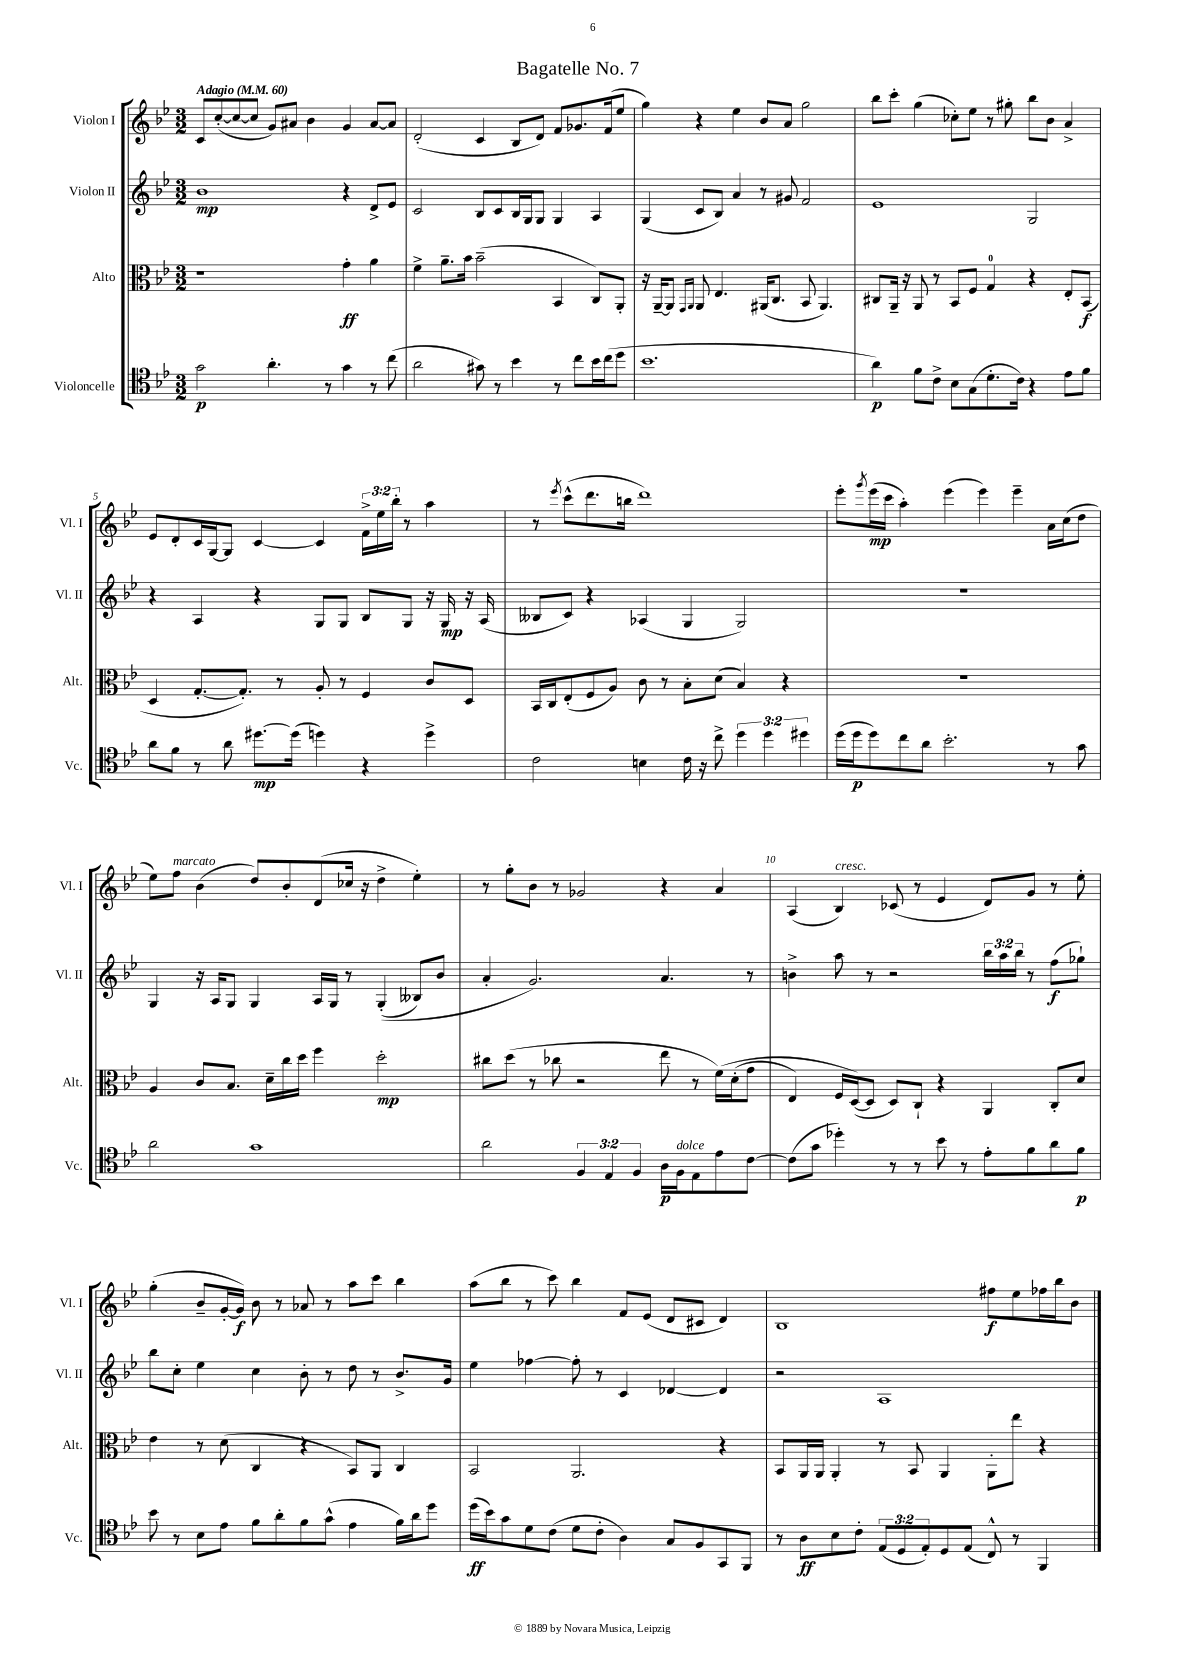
\header { title = "Bagatelle No. 7" }
<<
\new StaffGroup <<
\new Staff = "s0" \with { instrumentName = "Violon I" shortInstrumentName = "Vl. I" } {
    \clef treble \key bes \major \numericTimeSignature \time 3/2 \override Staff.TupletNumber.text = #tuplet-number::calc-fraction-text \tempo "Adagio" 4 = 60
    c'8 c''8~-.( c''8~ c''8 g'8) ais'8 bes'4 g'4 ais'8~ ais'8 |
    d'2-.( c'4 bes8 d'8) f'8 ges'8. f'16( ees''8 |
    g''4) r4 ees''4 bes'8 a'8 g''2 |
    bes''8 c'''8-. g''4( ces''8-.) ees''8 r8 gis''8-. bes''8 bes'8 a'4-> |
    ees'8 d'8-. c'16 g16~ g8 c'4~ c'4 \tuplet 3/2 { f'16-> ees''16 bes''16-. } r8 a''4 |
    r8 \acciaccatura { ees'''8 } c'''8-^( d'''8. b''16 d'''1) |
    ees'''8-. \acciaccatura { g'''8 } ees'''16\mp( c'''16 a''4-.) ees'''4( ees'''4) ees'''4-- a'16 c''16( d''8 |
    ees''8) f''8^\markup { \italic "marcato" } bes'4( d''8) bes'8-. d'8( ces''16 r16 d''4-> ees''4-.) |
    r8 g''8-. bes'8 r8 ges'2 r4 a'4 |
    a4( bes4^\markup { \italic "cresc." }) ces'8( r8 ees'4 d'8) g'8 r8 ees''8-. |
    g''4-.( bes'8-- g'16~-. g'16\f) bes'8 r8 aes'8 r8 a''8 c'''8 bes''4 |
    a''8( bes''8 r8 c'''8) bes''4 f'8 ees'8( d'8 cis'8 d'4) |
    bes1 fis''8\f ees''8 fes''16 bes''16 bes'8 \bar "|." |
}
\new Staff = "s1" \with { instrumentName = "Violon II" shortInstrumentName = "Vl. II" } {
    \clef treble \key bes \major \numericTimeSignature \time 3/2 \override Staff.TupletNumber.text = #tuplet-number::calc-fraction-text
    bes'1\mp r4 d'8-> ees'8 |
    c'2 bes8 c'8 bes16 g16 g8 g4 a4 |
    g4( c'8 bes8) a'4 r8 gis'8 f'2 |
    ees'1 g2 |
    r4 a4 r4 g8 g8 bes8 g8 r16 g16\mp r16 a16( |
    beses8 c'8) r4 aes4( g4 g2) |
    R1. |
    g4 r16 a16 g8 g4 a16 g16 r8 g4-.(\( beses8) bes'8 |
    a'4-. g'2.\) a'4. r8 |
    b'4-> a''8 r8 r2 \tuplet 3/2 { bes''16 a''16 bes''16 } r8 f''8\f( ges''8-!) |
    bes''8 c''8-. ees''4 c''4 bes'8-. r8 d''8 r8 bes'8.-> g'16 |
    ees''4 fes''4~ fes''8-. r8 c'4 des'4~ des'4 |
    r2 a1 \bar "|." |
}
\new Staff = "s2" \with { instrumentName = "Alto" shortInstrumentName = "Alt." } {
    \clef alto \key bes \major \numericTimeSignature \time 3/2
    r1 g'4-.\ff a'4 |
    f'4-> a'8.-- bes'16 bes'2--( bes,4 c8) a,8-. |
    r16 a,16~-- a,8 \grace { g,16 a,16 } a,8 ees4. ais,16( c8. bes,8 ais,4.) |
    cis8 a,16-- r16 a,8 r8 bes,8 f8 g4-0 r4 ees8-. bes,8\f( |
    d4 g8.~-. g8.-.) r8 a8-. r8 f4 c'8 d8 |
    bes,16 c16 ees8-.( f8 a8) c'8 r8 bes8-. d'8( bes4) r4 |
    R1. |
    a4 c'8 bes8. d'16-- c''16 d''16 f''4 d''2-.\mp |
    cis''8 d''8( r8 ces''8 r2 ees''8 r8 f'16)\( d'16-.( g'8 |
    ees4) f16 d16~(\) d8 d8) c8-! r4 a,4 c8-. d'8 |
    ees'4 r8 d'8( c4 r4 bes,8) a,8 c4 |
    bes,2 a,2. r4 |
    bes,8 a,16 a,16 a,4-. r8 bes,8 a,4 a,8-. ees''8 r4 \bar "|." |
}
\new Staff = "s3" \with { instrumentName = "Violoncelle" shortInstrumentName = "Vc." } {
    \clef tenor \key bes \major \numericTimeSignature \time 3/2 \override Staff.TupletNumber.text = #tuplet-number::calc-fraction-text
    g'2\p a'4.-. r8 g'4 r8 c''8( |
    a'2 gis'8) r8 bes'4 r8 c''8 bes'16 c''16( d''8 |
    bes'1. |
    a'4\p) f'8 c'8-> bes8 g8( d'8.-. c'16) r4 ees'8 f'8 |
    a'8 f'8 r8 a'8 dis''8.~\mp dis''16( d''4) r4 d''4-> |
    c'2 b4 c'16 r16 c''8-> \tuplet 3/2 { d''4 d''4 dis''4 } |
    d''16( d''16\p d''8) c''8 a'8 bes'2.-. r8 g'8 |
    a'2 g'1 |
    a'2 \tuplet 3/2 { f4 ees4 f4 } a16\p f16^\markup { \italic "dolce" } ees8 ees'8 c'8~ |
    c'8( g'8 des''4-.) r8 r8 bes'8 r8 ees'8-. f'8 a'8 f'8\p |
    bes'8 r8 bes8 ees'8 f'8 a'8-. f'8 g'8-^( ees'4 f'16) a'16 d''8 |
    d''16\ff( bes'16) g'8 d'8 c'8( d'8 c'8-. a4) g8 f8 g,8 f,8 |
    r8 a8\ff bes8 c'8-. \tuplet 3/2 { ees8( d8 ees8-.) } d8 ees8( c8-^) r8 f,4 \bar "|." |
}
>>
>>
\layout { \context { \Score \override BarNumber.break-visibility = ##(#f #t #t) barNumberVisibility = #(every-nth-bar-number-visible 5) } }
